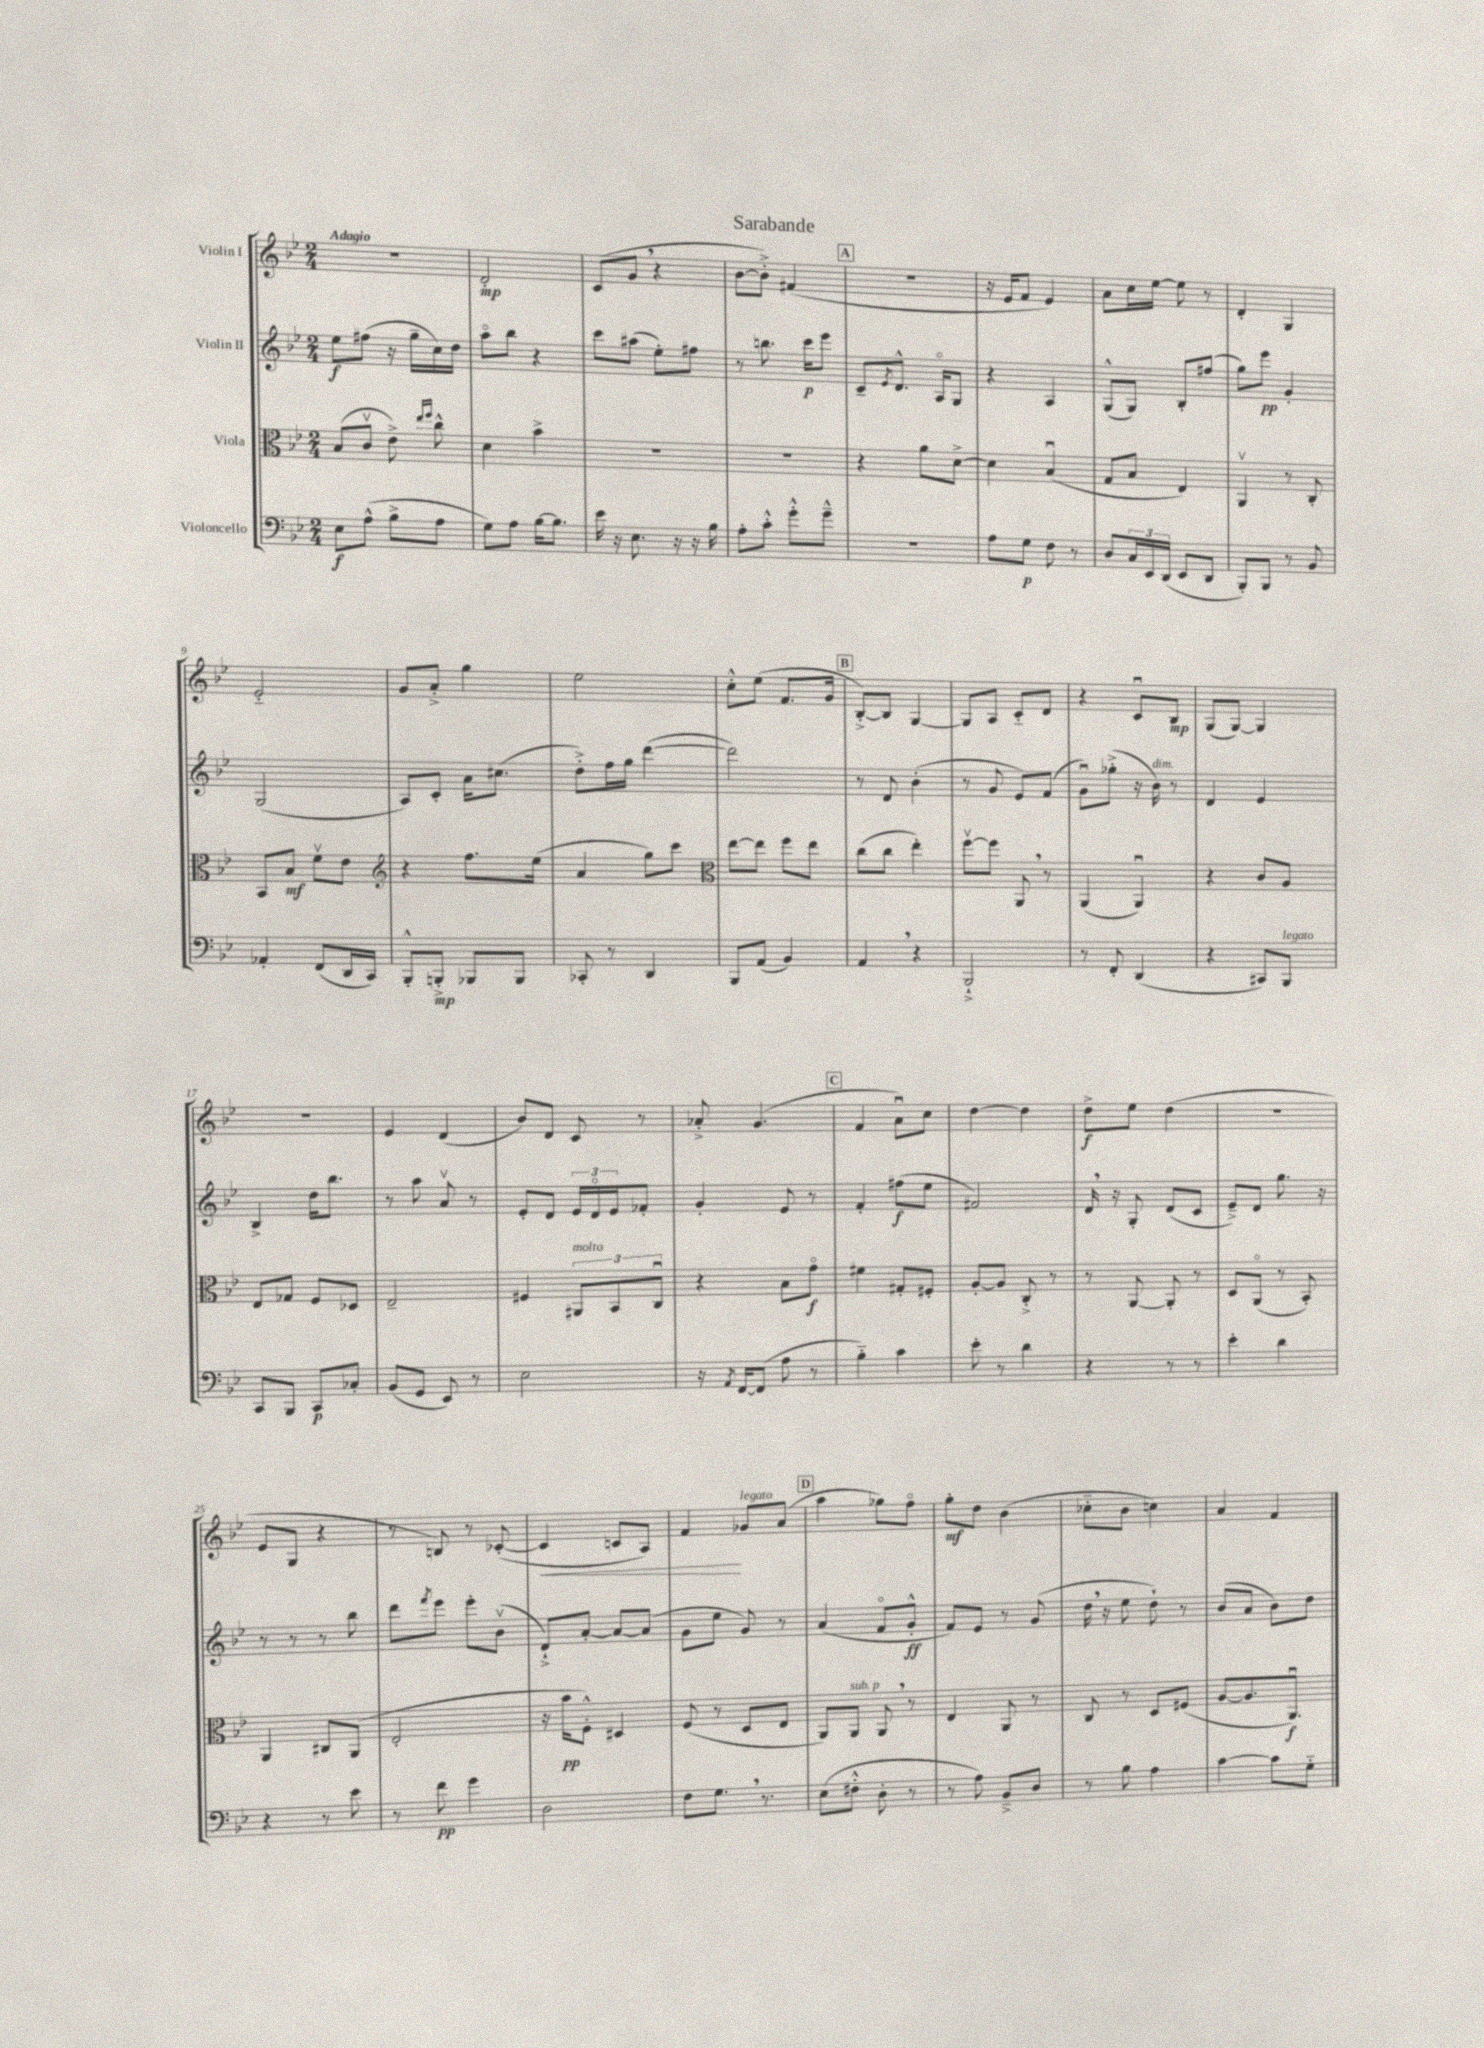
\header { title = "Sarabande" }
<<
\new StaffGroup <<
\new Staff = "s0" \with { instrumentName = "Violin I" } {
    \clef treble \key bes \major \numericTimeSignature \time 2/4 \tempo "Adagio"
    r2 |
    d'2-.\mp |
    c'8( g'8 \breathe r4 |
    bes'8~ bes'8-.->) fis'4( |
    \mark \markup { \box "A" } r2 |
    r16 ees'16 f'8 ees'4) |
    a'8 c''16 ees''16~ ees''8 r8 |
    d'4-. g4 |
    ees'2-_ |
    g'8 a'8-.-> g''4 |
    ees''2 |
    c''8-.-^ ees''8( f'8. g'16 |
    \mark \markup { \box "B" } bes8~-.->) bes8 g4~ |
    g8 a8 c'8-_ d'8 |
    r4 c'8\downbow bes8\mp |
    g8( g8~) g4 |
    R2 |
    ees'4 d'4( |
    bes'8) d'8 c'8 r8 |
    aes'8-.-> g'4.( |
    \mark \markup { \box "C" } f'4 a'8\downbow) c''8 |
    d''4~ d''4 |
    d''8->\f ees''8 d''4( |
    r2 |
    ees'8 g8 r4 |
    r8 b8) r8 ces'8~-.( |
    ces'4\< c'8 a8) |
    f'4\! ges'8^\markup { \italic "legato" } a'8( |
    \mark \markup { \box "D" } a''4 ges''8) f''8\flageolet |
    g''8-.\mf d''8 bes'4( |
    ces''8-_ bes'8 c''4) |
    a'4 f'4 \bar "|." |
}
\new Staff = "s1" \with { instrumentName = "Violin II" } {
    \clef treble \key bes \major \numericTimeSignature \time 2/4
    ees''8\f fis''8( r16 g''16-- c''16) d''16 |
    a''8\flageolet bes''8 r4 |
    c'''8 ais''8( ees''8-.) fis''8 |
    r8 b''8. c'''16\p ees'''8 |
    \mark \markup { \box "A" } c'8-- \acciaccatura { ees'8 } d'8.-^ a16\flageolet g8 |
    r4 a4 |
    g8-^( g8) bes8-. fis''8( |
    g''8) ees'''8\pp g'4-. |
    g2( |
    a8) c'8-. a'16 cis''8.( |
    d''8-.->) f''16 g''16 d'''4~( |
    d'''2) |
    \mark \markup { \box "B" } r8 d'8 bes'4-.( |
    r8 g'8 ees'8) f'8( |
    g'8\downbow) ges''8-.->( r16 bes'16^\markup { \italic "dim." }) r8 |
    d'4 ees'4 |
    bes4-> d''16 bes''8. |
    r8 a''8 a'8\upbow r8 |
    ees'8-. d'8 \tuplet 3/2 { ees'16 d'16\flageolet ees'16 } fes'8-. |
    g'4-. ees'8 r8 |
    \mark \markup { \box "C" } f'4-. fis''8\f( ees''8 |
    fis'2) |
    d'16 \breathe r16 g8-. d'8( c'8 |
    ees'8--->) d'8 g''8. r16 |
    r8 r8 r8 bes''8 |
    d'''8 \acciaccatura { f'''8 } ees'''8 ees'''8-. bes'8\upbow( |
    d'8-!->) a'8~-. a'8~ a'8( |
    g'8 ees''8 g'8) r8 |
    \mark \markup { \box "D" } a'4( f'8\flageolet g'8-.-^\ff |
    f'8) ees'8 r8 g'8( |
    d''16 \breathe r16 ees''8 d''8-!) r8 |
    bes'8( a'8 bes'8) d''8 \bar "|." |
}
\new Staff = "s2" \with { instrumentName = "Viola" } {
    \clef alto \key bes \major \numericTimeSignature \time 2/4
    bes8( c'8\upbow ees'8->) \grace { ees''16 f''16 } c''8-^ |
    d'4 bes'4-> |
    r2 |
    R2 |
    \mark \markup { \box "A" } r4 a'8 d'8~-> |
    d'4 bes4\downbow( |
    g8 bes8 ees4) |
    a,4\upbow r8 c8-. |
    bes,8 bes8\mf f'8\upbow ees'8 |
    \clef treble r4 f''8. ees''16( |
    a'4 g''8) c'''8 |
    \clef alto ees''8~ ees''8 f''8 ees''8 |
    \mark \markup { \box "B" } c''8( c''8 ees''4-.) |
    f''8~\upbow f''8 a,8 \breathe r8 |
    a,4( a,4\downbow) |
    r4 c'8 a8 |
    ees8 ges8 f8 des8 |
    ees2-- |
    fis4 \tuplet 3/2 { ais,8^\markup { \italic "molto" } bes,8 c8\downbow } |
    r4 bes8 g'8\flageolet\f |
    \mark \markup { \box "C" } fis'4 gis8-. fis8-. |
    a8~-. a8 c8-.-> r8 |
    r8 a,8~ a,8-. r8 |
    d8 a,8\flageolet( r8 bes,8-.) |
    a,4 cis8 a,8( |
    ees2-. |
    r16 bes'16\pp f8-.-^) dis4 |
    f8( r8 d8 ees8 |
    \mark \markup { \box "D" } a,8) a,8^\markup { \italic "sub. p" } a,8 \breathe r8 |
    ees4 a,8 r8 |
    c8 r8 d8 fis8( |
    a8~ a8. a,8.\downbow\f) \bar "|." |
}
\new Staff = "s3" \with { instrumentName = "Violoncello" } {
    \clef bass \key bes \major \numericTimeSignature \time 2/4
    ees8\f a8-^( bes8-> a8 |
    g8) a8 bes16~ bes8. |
    ees'16 r16 ees8. r16 r16 bes16 |
    a8-. c'8-.-^ g'8-.-^ g'8---^ |
    \mark \markup { \box "A" } R2 |
    a8 g8\p f8 r8 |
    d8 \tuplet 3/2 { c16 ees,16 d,16( } ees,8 d,8 |
    bes,,8-.) bes,,8 r8 bes,8 |
    aes,4-. f,8( d,16 c,16) |
    bes,,8-.-^ b,,8-.->\mp bes,,8 bes,,8 |
    ces,8-. r8 d,4 |
    bes,,8 a,8( bes,4) |
    \mark \markup { \box "B" } a,4 \breathe r4 |
    bes,,2-!-> |
    r8 f,8-. d,4( |
    r4 cis,8) bes,,8^\markup { \italic "legato" } |
    c,8 bes,,8 c,8\p ces8-. |
    bes,8( g,8 ees,8) r8 |
    ees2 |
    r16 \acciaccatura { a,8 } f,16~ f,8( a8 r8 |
    \mark \markup { \box "C" } bes4-_) c'4 |
    ees'8-. r8 d'4 |
    r4 r8 r8 |
    ees'4-. d'4 |
    r4 r8 ees'8 |
    r8 f'8\pp g'4 |
    d2 |
    f8 g8. \breathe r8. |
    \mark \markup { \box "D" } ees8( fis8-.-^ d8-. r8 |
    r8 a8) bes,8---> d8 |
    r8 bes8 a4 |
    c'4~ c'8 g8-_ \bar "|." |
}
>>
>>
